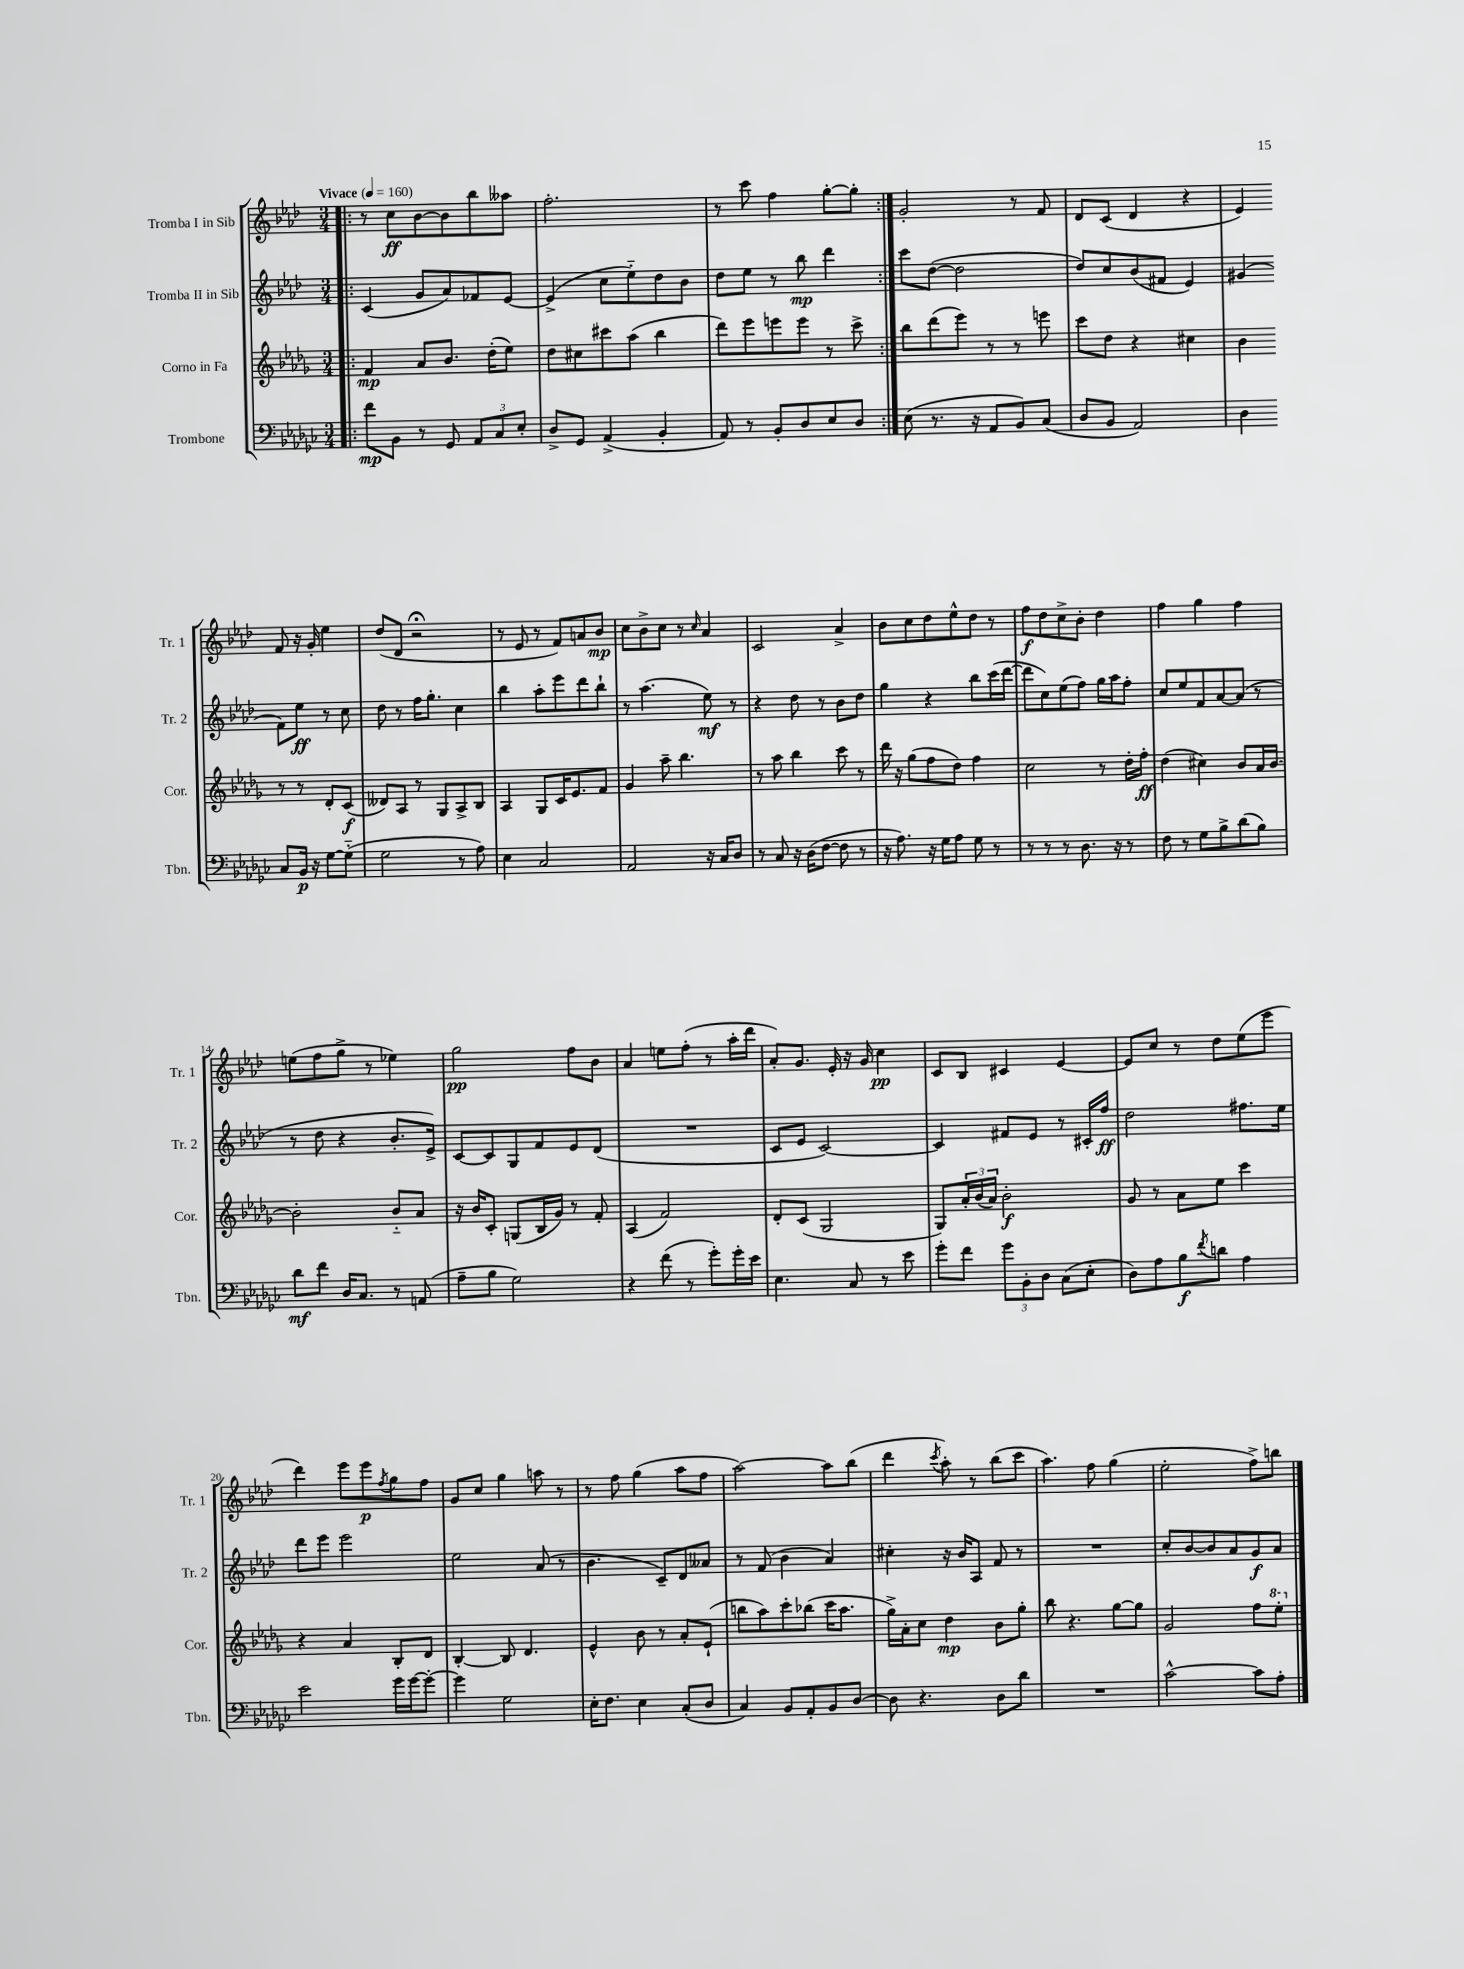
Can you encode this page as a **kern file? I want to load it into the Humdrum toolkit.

**kern	**dynam	**kern	**dynam	**kern	**dynam	**kern	**dynam
*part4	*part4	*part3	*part3	*part2	*part2	*part1	*part1
*staff4	*staff4	*staff3	*staff3	*staff2	*staff2	*staff1	*staff1
*I"Trombone	*	*I"Corno in Fa	*	*I"Tromba II in Sib	*	*I"Tromba I in Sib	*
*I'Tbn.	*	*I'Cor.	*	*I'Tr. 2	*	*I'Tr. 1	*
*clefF4	*	*clefG2	*	*clefG2	*	*clefG2	*
*k[b-e-a-d-g-c-]	*	*k[b-e-a-d-g-]	*	*k[b-e-a-d-]	*	*k[b-e-a-d-]	*
*M3/4	*	*M3/4	*	*M3/4	*	*M3/4	*
*MM160	*	*MM160	*	*MM160	*	*MM160	*
=1!|:	=1!|:	=1!|:	=1!|:	=1!|:	=1!|:	=1!|:	=1!|:
!	!	!	!	!	!	!LO:TX:a:B:t=Vivace	!
8f\L	mp	4f/	mp	(4c/	.	8r	.
8BB-\J	.	.	.	.	.	8cc\L	ff
8r	.	8a-/L	.	8g/L	.	[8b-\	.
8GG-/	.	8.b-/J	.	8a-/)	.	8b-\]	.
12AA-/L	.	.	.	8f-X/	.	8bb-\	.
.	.	(16dd-'\KL	.	.	.	.	.
12C-/	.	.	.	.	.	.	.
.	.	8ee-\J)	.	[8e-/J	.	8aa--X\J	.
12E-'/J	.	.	.	.	.	.	.
=2	=2	=2	=2	=2	=2	=2	=2
8D-^/L	.	8dd-\L	.	(4e-^/]	.	2.ff'\	.
8GG-/J	.	8cc#X\	.	.	.	.	.
(4AA-^/	.	8ccc#X\	.	8cc\L	.	.	.
.	.	(8aa-\J	.	8ee-\)	.	.	.
4BB-'/	.	4bb-\	.	8dd-\	.	.	.
.	.	.	.	8b-\J	.	.	.
=3	=3	=3	=3	=3	=3	=3	=3
8AA-/)	.	8ddd-\L)	.	8dd-\L	.	8r	.
8r	.	8eee-\	.	8ee-\J	.	8ccc\	.
8BB-'/L	.	8eeen\	.	8r	.	4ff\	.
8D-/	.	8eee\J	.	8bb-\	mp	.	.
8E-/	.	8r	.	4ddd-\	.	[8gg'\L	.
8D-/J	.	8ccc^\	.	.	.	8gg'\J]	.
=4:|!	=4:|!	=4:|!	=4:|!	=4:|!	=4:|!	=4:|!	=4:|!
(8E-\	.	8bb-\L	.	8ccc\L	.	2g'/	.
8.r	.	(8ddd-\	.	([8dd-\J	.	.	.
.	.	8eee-\J)	.	2dd-\]	.	.	.
16r	.	.	.	.	.	.	.
8AA-/L	.	8r	.	.	.	.	.
8BB-/)	.	8r	.	.	.	8r	.
(8C-/J	.	8eeen\	.	.	.	8f/	.
=5	=5	=5	=5	=5	=5	=5	=5
8D-/L	.	8ccc\L	.	8dd-/L)	.	8d-/L	.
8BB-/J	.	8dd-\J	.	8cc/	.	(8c/J	.
2AA-/)	.	4r	.	(8b-/	.	4d-/	.
.	.	.	.	8f#X/J	.	.	.
.	.	4cc#X\	.	4e-/)	.	4r	.
=6	=6	=6	=6	=6	=6	=6	=6
4D-\	.	4b-\	.	(4g#X/	.	4e-/)	.
8C-/L	.	8r	.	8f\L)	.	8f/	.
16BB-/Jk	p	8r	.	8ee-\J	ff	16r	.
16r	.	.	.	.	.	16g'/	.
[8G-\L	.	8d-'/L	.	8r	.	4ee-\	.
(8G-\J]	.	(8c/J	f	8cc\	.	.	.
!!LO:LB:g=z
=7	=7	=7	=7	=7	=7	=7	=7
2G-\	.	8d--X/L)	.	8dd-\	.	(8dd-/L	.
.	.	8A-/J	.	8r	.	8d-/J	.
.	.	8r	.	16ff\KL	.	2r;<	.
.	.	.	.	8.gg'\J	.	.	.
.	.	8G-/L	.	.	.	.	.
8r	.	8A-^/	.	4cc\	.	.	.
8A-\)	.	8B-/J	.	.	.	.	.
=8	=8	=8	=8	=8	=8	=8	=8
4E-\	.	4A-/	.	4bb-\	.	8r	.
.	.	.	.	.	.	8e-/	.
2C-/	.	8G-/L	.	8aa-'\L	.	8r	.
.	.	16c/K	.	8eee-\	.	8f/L)	.
.	.	8.e-/	.	.	.	.	.
.	.	.	.	8ddd-\	.	8an/	.
.	.	8f/J	.	8bb-`\J	.	8b-/J	mp
=9	=9	=9	=9	=9	=9	=9	=9
2AA-/	.	4g-/	.	8r	.	8cc\L	.
.	.	.	.	(4.aa-\	.	8b-^\	.
.	.	8aa-~\	.	.	.	8cc\J	.
.	.	4.bb-\	.	.	.	8r	.
.	.	.	.	.	.	16qqcc/	.
16r	.	.	.	8ee-\)	mf	4a-/	.
16C-/KL	.	.	.	.	.	.	.
8D-/J	.	.	.	8r	.	.	.
=10	=10	=10	=10	=10	=10	=10	=10
8r	.	8r	.	4r	.	2c/	.
8C-/	.	8aa-\	.	.	.	.	.
16r	.	4bb-\	.	8dd-\	.	.	.
(16D-\KL	.	.	.	.	.	.	.
[8F\J	.	.	.	8r	.	.	.
8F\]	.	8ccc\	.	8b-\L	.	4a-^/	.
8r	.	8r	.	8dd-\J	.	.	.
=11	=11	=11	=11	=11	=11	=11	=11
16r	.	16ddd-\	.	4gg\	.	8b-\L	.
8.A-\)	.	16r	.	.	.	.	.
.	.	(8gg-\L	.	.	.	8cc\	.
16r	.	8ff\	.	4r	.	8dd-\	.
16G-\KL	.	.	.	.	.	.	.
8A-\J	.	8dd-\J)	.	.	.	8ee-^^\	.
8G-\	.	4ff\	.	8bb-\L	.	8dd-\J	.
8r	.	.	.	(16ccc\L	.	8r	.
.	.	.	.	[16ddd-\JJ	.	.	.
=12	=12	=12	=12	=12	=12	=12	=12
8r	.	2cc\	.	8ddd-\L]	.	8ff\L	f
8r	.	.	.	8cc\)	.	8dd-\	.
8r	.	.	.	(8ee-\	.	8cc^\	.
8.D-\	.	.	.	8ff\J)	.	8b-'\J	.
.	.	8r	.	16gg\LL	.	4dd-\	.
16r	.	.	.	16aa-\J	.	.	.
8r	.	16dd-'\LL	.	8ff'\J	.	.	.
.	.	16ff'\JJ	ff	.	.	.	.
=13	=13	=13	=13	=13	=13	=13	=13
8F\	.	(4dd-\	.	8cc/L	.	4ff\	.
8r	.	.	.	8ee-/	.	.	.
8G-\L	.	4cc#X\)	.	8f/	.	4gg\	.
8B-^\	.	.	.	[8a-/	.	.	.
(8d-\	.	8b-/L	.	(8a-/J]	.	4ff\	.
8B-\J)	.	16a-/L	.	8r	.	.	.
.	.	[16b-/JJ	.	.	.	.	.
!!LO:LB:g=z
=14	=14	=14	=14	=14	=14	=14	=14
8d-\L	mf	2b-'\]	.	8r	.	(8een\L	.
8f\J	.	.	.	8dd-\	.	8ff\	.
16D-/KL	.	.	.	4r	.	8gg^\J	.
8.C-/J	.	.	.	.	.	.	.
.	.	.	.	.	.	8r	.
8r	.	8b-/L	.	8.b-'/L	.	4ee-X\)	.
(8AAn/	.	8a-/J	.	.	.	.	.
.	.	.	.	16e-^/Jk)	.	.	.
=15	=15	=15	=15	=15	=15	=15	=15
8A-~\L	.	16r	.	[8c/L	.	2gg\	pp
.	.	16b-/KL	.	.	.	.	.
8B-\J	.	8c'/J	.	8c/]	.	.	.
2G-\)	.	(8Gn/L	.	8G/	.	.	.
.	.	16B-/L	.	8f/	.	.	.
.	.	16g-/JJ)	.	.	.	.	.
.	.	8r	.	8e-/	.	8ff\L	.
.	.	8f'/	.	(8d-/J	.	8b-\J	.
=16	=16	=16	=16	=16	=16	=16	=16
4r	.	(4A-/	.	2.r	.	4a-/	.
(8f\	.	2f/)	.	.	.	8een\L	.
8r	.	.	.	.	.	(8ff'\J	.
8g-'\L)	.	.	.	.	.	8r	.
16g-'\L	.	.	.	.	.	16aa-'\LL	.
16e-\JJ	.	.	.	.	.	16ddd-\JJ	.
=17	=17	=17	=17	=17	=17	=17	=17
4.E-\	.	8d-'/L	.	8c/L	.	8a-'/L)	.
.	.	(8c/J	.	8e-/J	.	8.g/J	.
.	.	2G-/	.	[2c/)	.	.	.
.	.	.	.	.	.	16e-'/	.
8C-/	.	.	.	.	.	16r	.
.	.	.	.	.	.	16g/	.
8r	.	.	.	.	.	4cc\	pp
8e-\	.	.	.	.	.	.	.
=18	=18	=18	=18	=18	=18	=18	=18
8g-'\L	.	8G-/L)	.	4c/]	.	8c/L	.
8f\J	.	24a-'/L	.	.	.	8B-/J	.
.	.	(24b-/	.	.	.	.	.
.	.	24a-/JJ)	.	.	.	.	.
12g-\L	.	2b-'\	f	8f#X/L	.	4c#X/	.
12BB-'\	.	.	.	.	.	.	.
.	.	.	.	8e-/J	.	.	.
12D-\J	.	.	.	.	.	.	.
(8C-\L	.	.	.	8r	.	[4e-/	.
8E-'\J	.	.	.	16c#X'/LL	.	.	.
.	.	.	.	16ff/JJ	ff	.	.
=19	=19	=19	=19	=19	=19	=19	=19
8D-\L)	.	8g-/	.	2dd-\	.	8e-/L]	.
8A-\	.	8r	.	.	.	8cc/J	.
8B-\	f	8a-\L	.	.	.	8r	.
8qf/	.	.	.	.	.	.	.
8dn\J	.	8ee-\J	.	.	.	8dd-\L	.
4A-\	.	4ccc\	.	8.ff#X\L	.	(8ee-\	.
.	.	.	.	.	.	8eee-\J	.
.	.	.	.	16ee-\Jk	.	.	.
!!LO:LB:g=z
=20	=20	=20	=20	=20	=20	=20	=20
2e-\	.	4r	.	8ddd-\L	.	4ddd-\)	.
.	.	.	.	8eee-\J	.	.	.
.	.	4a-/	.	2eee-\	.	8eee-\L	.
.	.	.	.	.	.	8eee-\	p
.	.	.	.	.	.	8qff/	.
16g-\LL	.	8B-'/L	.	.	.	8gg\	.
[16g-\J	.	.	.	.	.	.	.
8g-'\J_	.	8d-/J	.	.	.	8ff\J	.
=21	=21	=21	=21	=21	=21	=21	=21
4g-\]	.	[4B-'/	.	2ee-\	.	8g/L	.
.	.	.	.	.	.	8cc/J	.
2G-\	.	8B-/]	.	.	.	4gg\	.
.	.	4.d-/	.	.	.	.	.
.	.	.	.	(8a-/	.	8aan\	.
.	.	.	.	8r	.	8r	.
=22	=22	=22	=22	=22	=22	=22	=22
16E-'\KL	.	4e-^^/	.	4.b-\	.	8r	.
8.F\J	.	.	.	.	.	.	.
.	.	.	.	.	.	8ff\	.
4E-\	.	8b-\	.	.	.	(4gg\	.
.	.	8r	.	8c~/L)	.	.	.
(8C-'/L	.	8a-'/L	.	8d-/	.	8aa-\L	.
8D-/J	.	(8e-`/J	.	8a--X/J	.	8ff\J	.
=23	=23	=23	=23	=23	=23	=23	=23
4C-/)	.	8bbn\L	.	8r	.	[2aa-\)	.
.	.	8aa-\)	.	(8f/	.	.	.
8BB-/L	.	8ccc'\	.	4b-\	.	.	.
8AA-'/	.	(8bb-X\J	.	.	.	.	.
8BB-/	.	16ccc\KL	.	4a-/)	.	8aa-\L]	.
.	.	8.aa-\J	.	.	.	.	.
[8D-/J	.	.	.	.	.	(8bb-\J	.
=24	=24	=24	=24	=24	=24	=24	=24
8D-\]	.	16gg-^\LL)	.	4cc#X'\	.	4ddd-\	.
.	.	16a-'\J	.	.	.	.	.
4.r	.	8cc\J	.	.	.	.	.
.	.	.	.	.	.	8qccc/	.
.	.	4dd-\	mp	16r	.	8aa-'\)	.
.	.	.	.	16b-/KL	.	.	.
.	.	.	.	8A-/J	.	8r	.
8D-\L	.	8b-\L	.	8f/	.	(8bb-\L	.
8d-\J	.	8gg-'\J	.	8r	.	8ccc\J	.
=25	=25	=25	=25	=25	=25	=25	=25
2.r	.	8bb-\	.	2.r	.	4.aa-\)	.
.	.	4.r	.	.	.	.	.
.	.	.	.	.	.	8ff\	.
.	.	[8gg-\L	.	.	.	(4gg\	.
.	.	8gg-\J]	.	.	.	.	.
=26	=26	=26	=26	=26	=26	=26	=26
[2c-^^\	.	2g-/	.	8cc'/L	.	2ee-'\	.
.	.	.	.	[8b-/	.	.	.
.	.	.	.	8b-/]	.	.	.
.	.	.	.	8a-/	.	.	.
8c-\L]	.	8ff\L	.	8g/	f	8ff^\L)	.
*	*	*8va	*	*	*	*	*
8A-'\J	.	8eee-'\J	.	8a-/J	.	8bbn\J	.
*	*	*X8va	*	*	*	*	*
==	==	==	==	==	==	==	==
*-	*-	*-	*-	*-	*-	*-	*-
